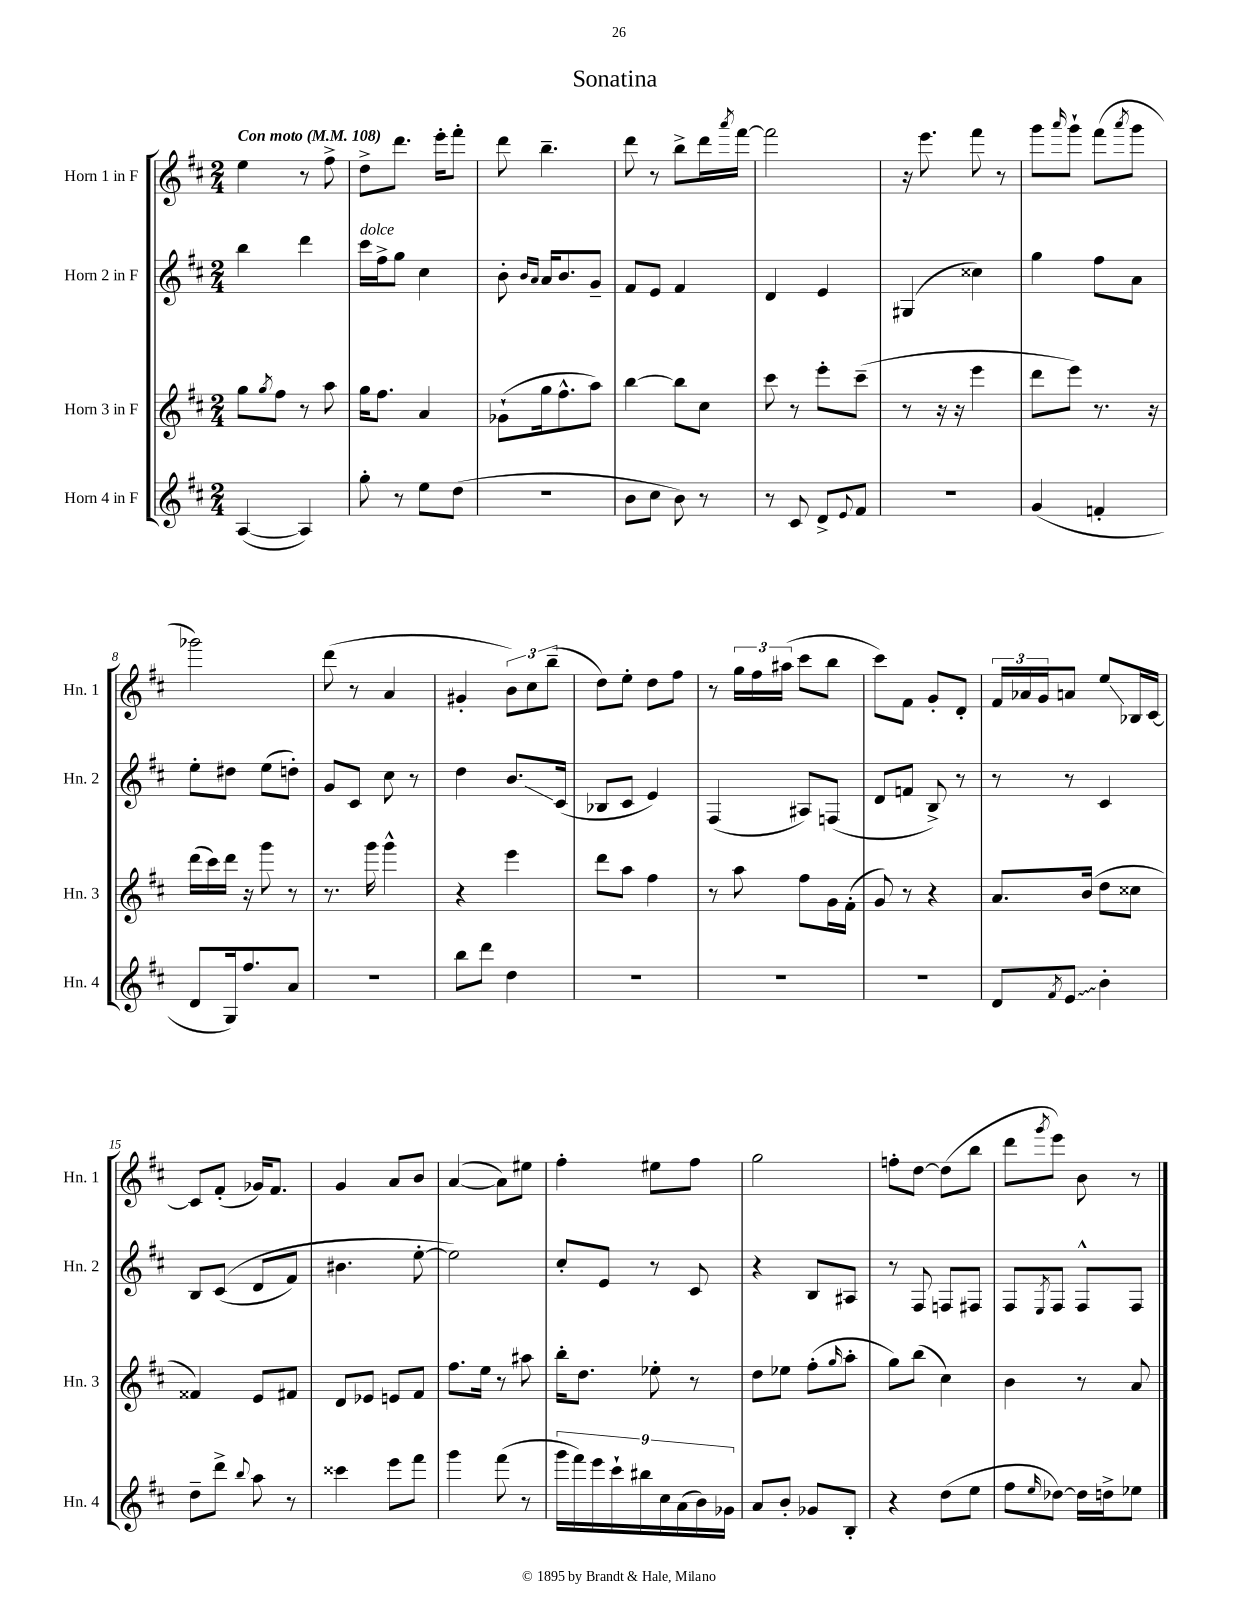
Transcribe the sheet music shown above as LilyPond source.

\header { title = "Sonatina" }
<<
\new StaffGroup <<
\new Staff = "s0" \with { instrumentName = "Horn 1 in F" shortInstrumentName = "Hn. 1" } {
    \clef treble \key d \major \numericTimeSignature \time 2/4 \tempo "Con moto" 4 = 108
    e''4 r8 fis''8-> |
    d''8-> d'''8. e'''16-. fis'''8-. |
    d'''8 b''4.-- |
    d'''8 r8 b''8-> d'''16 \acciaccatura { a'''8 } fis'''16~ |
    fis'''2 |
    r16 e'''8. fis'''8 r8 |
    g'''8 \grace { a'''16 } g'''8-! fis'''8( \acciaccatura { a'''8 } g'''8 |
    ges'''2) |
    d'''8( r8 a'4 |
    gis'4-. \tuplet 3/2 { b'8) cis''8 b''8--( } |
    d''8) e''8-. d''8 fis''8 |
    r8 \tuplet 3/2 { g''16 fis''16 ais''16( } cis'''8 b''8 |
    cis'''8) fis'8 g'8-. d'8-. |
    \tuplet 3/2 { fis'16 aes'16 g'16 } a'8 e''8\glissando bes16 cis'16~ |
    cis'8 fis'8-.( ges'16) fis'8. |
    g'4 a'8 b'8 |
    a'4~( a'8) eis''8 |
    fis''4-. eis''8 fis''8 |
    g''2 |
    f''8-. d''8~ d''8( b''8 |
    d'''8 \acciaccatura { g'''8 } e'''8) b'8 r8 \bar "|." |
}
\new Staff = "s1" \with { instrumentName = "Horn 2 in F" shortInstrumentName = "Hn. 2" } {
    \clef treble \key d \major \numericTimeSignature \time 2/4
    b''4 d'''4 |
    cis'''16^\markup { \italic "dolce" } fis''16-> g''8 cis''4 |
    b'8-. \grace { b'16 a'16 } a'16 b'8. g'8-- |
    fis'8 e'8 fis'4 |
    d'4 e'4 |
    gis4( cisis''4) |
    g''4 fis''8 a'8 |
    e''8-. dis''8 e''8( d''8-.) |
    g'8 cis'8 cis''8 r8 |
    d''4 b'8.\glissando cis'16( |
    bes8 cis'8 e'4) |
    fis4( ais8) f8( |
    d'8 f'8 b8->) r8 |
    r8 r8 cis'4 |
    b8 cis'8(\( d'8 fis'8) |
    bis'4. e''8~-. |
    e''2\) |
    cis''8-. e'8 r8 cis'8 |
    r4 b8 ais8 |
    r8 fis8 f8 fis8 |
    fis8 \acciaccatura { e8 } fis8 fis8-^ fis8 \bar "|." |
}
\new Staff = "s2" \with { instrumentName = "Horn 3 in F" shortInstrumentName = "Hn. 3" } {
    \clef treble \key d \major \numericTimeSignature \time 2/4
    g''8 \acciaccatura { g''8 } fis''8 r8 a''8 |
    g''16 fis''8. a'4 |
    ges'8-!( g''16 fis''8.-^ a''8) |
    b''4~ b''8 cis''8 |
    cis'''8 r8 e'''8-. cis'''8--( |
    r8 r16 r16 e'''4 |
    d'''8 e'''8) r8. r16 |
    d'''16( cis'''16) d'''16 r16 g'''8 r8 |
    r8. g'''16 g'''4-^ |
    r4 e'''4 |
    d'''8 a''8 fis''4 |
    r8 a''8 fis''8 g'16 fis'16-.( |
    g'8) r8 r4 |
    a'8. b'16( d''8 cisis''8 |
    fisis'4) e'8 fis'8 |
    d'8 ees'8 e'8 fis'8 |
    fis''8. e''16 r8 ais''8 |
    b''16-. d''8. ees''8-. r8 |
    d''8 ees''8 fis''8-.( \grace { g''16 } a''8-. |
    g''8) b''8( cis''4) |
    b'4 r8 a'8 \bar "|." |
}
\new Staff = "s3" \with { instrumentName = "Horn 4 in F" shortInstrumentName = "Hn. 4" } {
    \clef treble \key d \major \numericTimeSignature \time 2/4
    a4~( a4) |
    g''8-. r8 e''8 d''8( |
    R2 |
    b'8 cis''8 b'8) r8 |
    r8 cis'8 d'8-> \appoggiatura { e'8 } fis'8 |
    r2 |
    g'4( f'4-. |
    d'8 g16) fis''8. a'8 |
    R2 |
    b''8 d'''8 d''4 |
    R2 |
    R2 |
    R2 |
    d'8 \acciaccatura { fis'8 } \once \override Glissando.style = #'zigzag e'8\glissando b'4-. |
    d''8-- d'''8-> \appoggiatura { b''8 } a''8 r8 |
    cisis'''4 e'''8 fis'''8 |
    g'''4 fis'''8( r8 |
    \tuplet 9/8 { g'''16 fis'''16) e'''16 cis'''16-! bis''16 cis''16 a'16( b'16) ges'16 } |
    a'8 b'8-. ges'8 b8-. |
    r4 d''8( e''8 |
    fis''8 \grace { e''16 } des''8~) des''16 d''16-> ees''8 \bar "|." |
}
>>
>>
